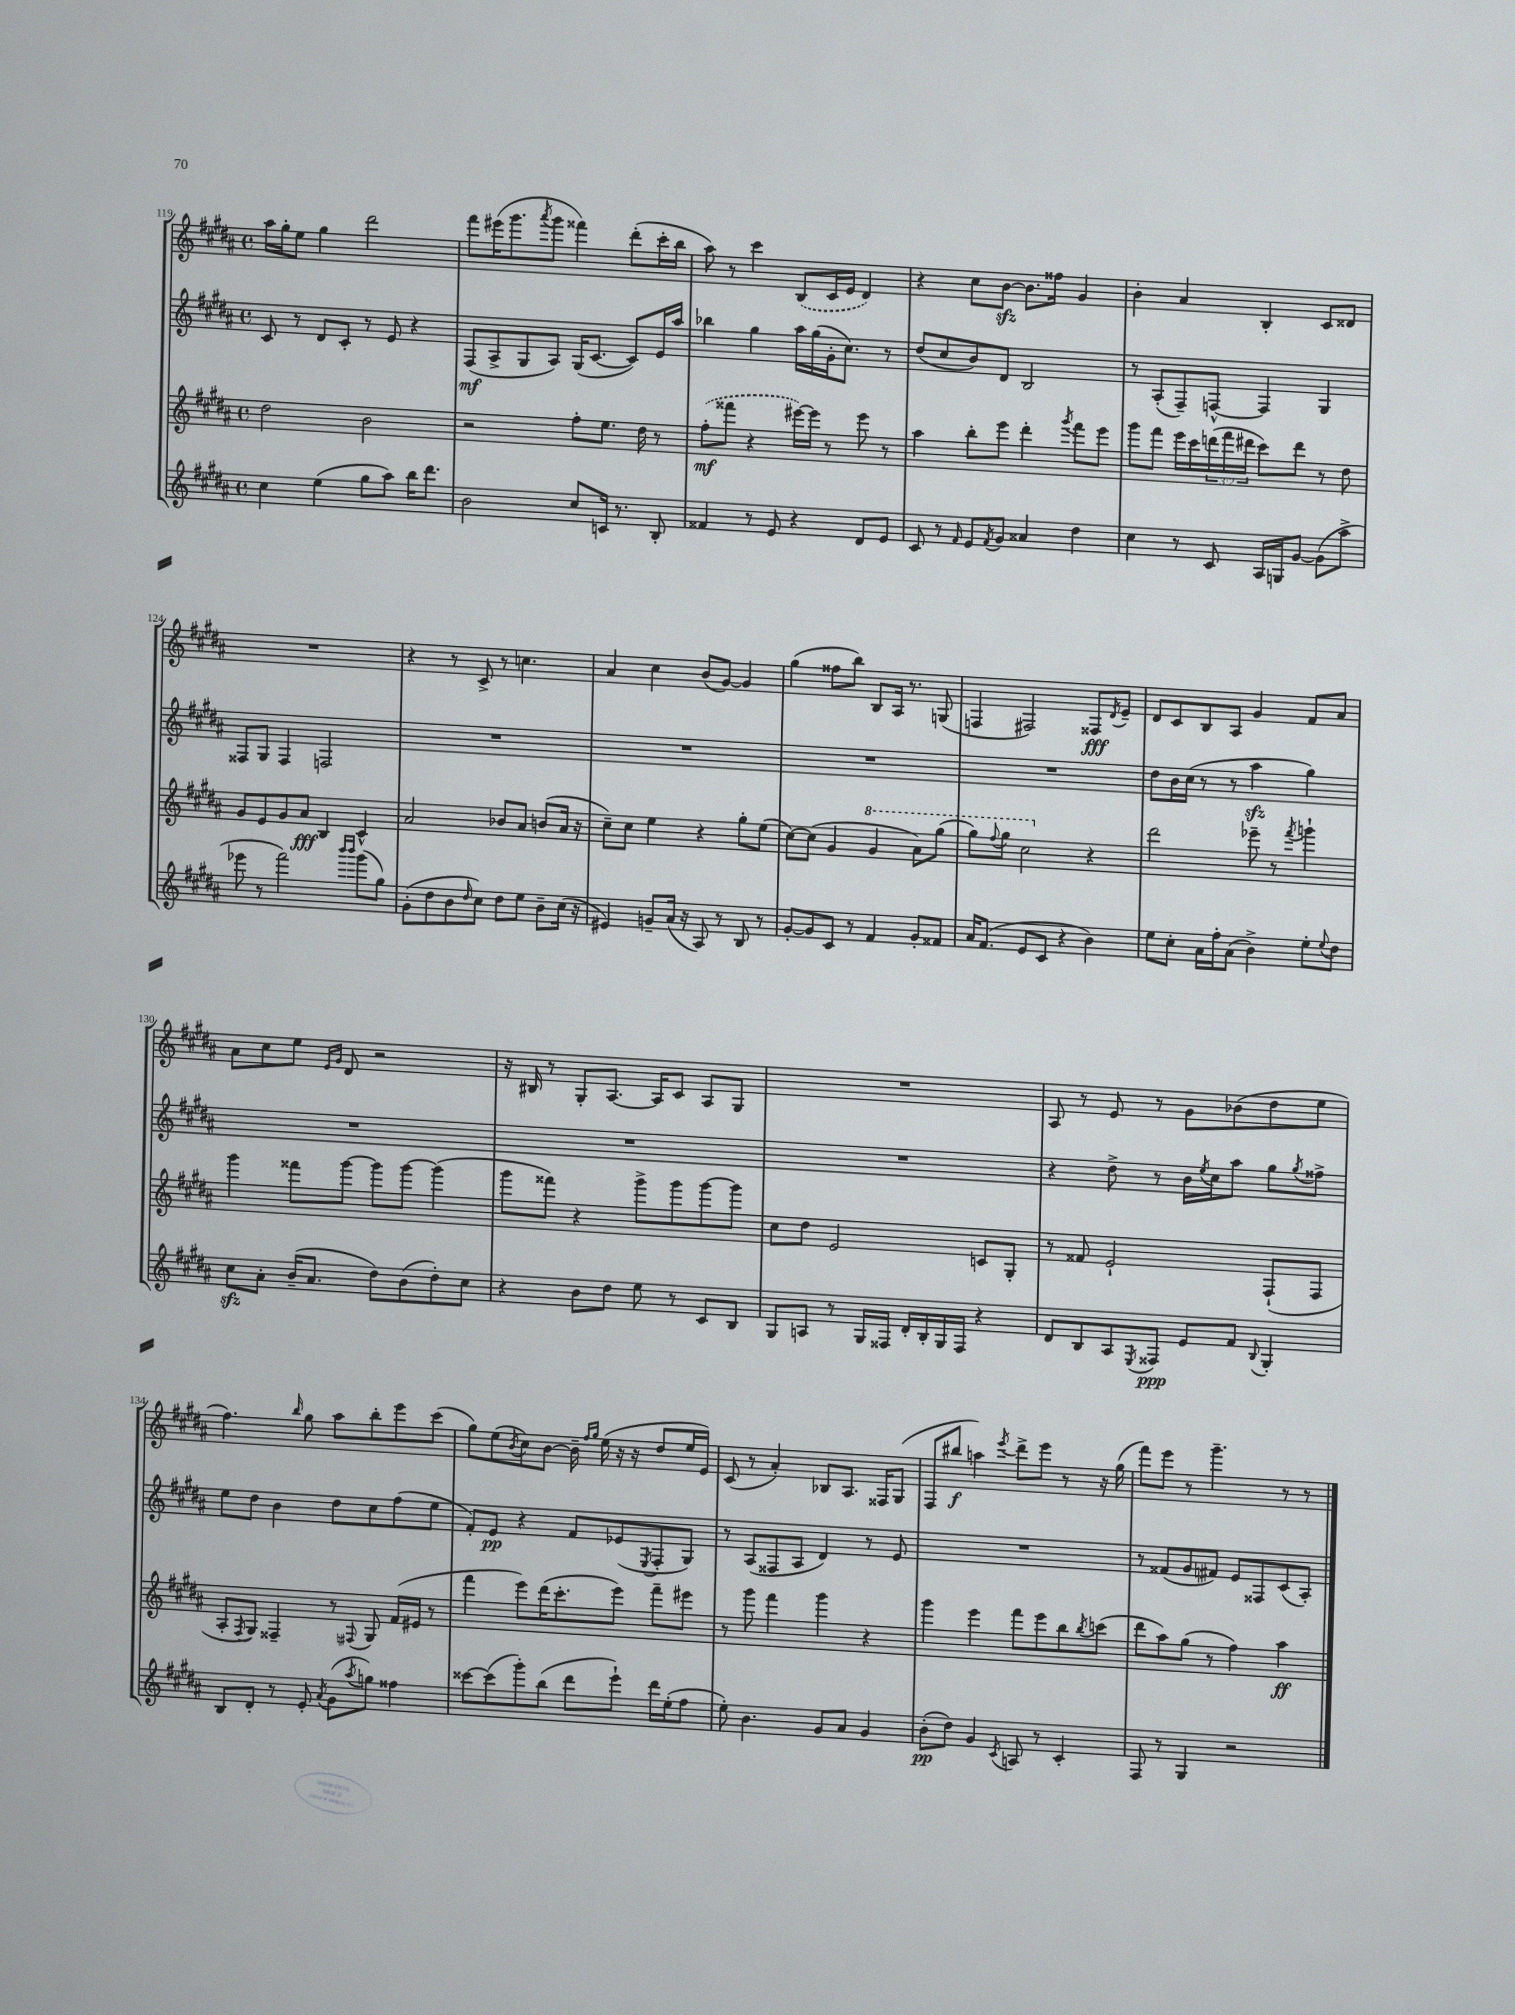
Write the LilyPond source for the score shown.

<<
\new StaffGroup <<
\new Staff = "s0" {
    \clef treble \key b \major \defaultTimeSignature \time 4/4
    ais''16 gis''16-. e''8 gis''4 dis'''2 |
    fis'''8 eis'''16( gis'''8. \acciaccatura { ais'''8 } gis'''8 fisis'''4) dis'''8-.( cis'''16-. b''16 |
    ais''8) r8 cis'''4 \once \slurDashed b8( cis'16 e'16 dis'4) |
    r4 cis''8 b'8~\sfz b'8. fisis''16 gis'4 |
    b'4-. ais'4 b4-. cis'8 disis'8 |
    R1 |
    r4 r8 cis'8-> r8 c''4. |
    ais'4 cis''4 b'8( gis'8~) gis'4 |
    gis''4( fisis''8 b''8) b8 ais16 r8. g8( |
    f4 fis2) fisis8\fff \acciaccatura { dis'8 } e'8-- |
    dis'8 cis'8 b8 ais8 gis'4 fis'8 ais'8 |
    ais'8 cis''8 e''8 \grace { e'16 gis'16 } dis'8 r2 |
    r16 bis16 r8 gis8-. ais8.~ ais16 cis'8 ais8 gis8 |
    R1 |
    ais8 r8 e'8 r8 gis'8 bes'8( dis''8 e''8 |
    fis''4.) \grace { b''16 } gis''8 ais''8 b''8-. e'''8 cis'''8( |
    gis''8) e''8( \acciaccatura { b'8 } cis''8) b'8~ b'16-- \grace { fis''16 gis''16 } e''16( r16 r16 dis''8 e''16 e'16) |
    cis'8( r8 ais'4-.) bes8 ais8. fisis16 gis8( |
    fis8 bis''8\f a''4) \acciaccatura { e'''8 } dis'''8-> e'''8 r8 r16 gis''16( |
    fis'''8) e'''8 r8 gis'''4.-- r8 r8 \bar "|." |
}
\new Staff = "s1" {
    \clef treble \key b \major \defaultTimeSignature \time 4/4
    cis'8 r8 dis'8 cis'8-. r8 e'8 r4 |
    fis8\mf( ais8-> gis8 ais8) gis16( cis'8.~ cis'8) e'16 ais''16 |
    bes''4 gis''4 ais''16 gis''16( gis'16-. cis''8.) r8 |
    dis''8( cis''8 b'8) dis'8 b2 |
    r8 ais8-.( fis8--) f8~-^ f4 gis4 |
    fisis8 gis8 fisis4 f2 |
    R1 |
    R1 |
    R1 |
    R1 |
    dis''8 b'16 cis''16( r8 r8 ais''4\sfz gis''4) |
    R1 |
    R1 |
    R1 |
    r4 dis''8-> r8 b'16 \acciaccatura { e''8 } cis''16 ais''8 gis''8 \acciaccatura { gis''8 } fisis''8-> |
    e''8 dis''8 b'4 dis''8 cis''8 fis''8( e''8 |
    fis'8-.) e'8\pp r4 fis'8 ees'8( \acciaccatura { e8 } fis8-. gis8) |
    r8 ais8( fisis8 ais8 dis'4) r8 e'8 |
    R1 |
    r8 fisis'8( gis'8 fis'8) e'8 fisis8 cis'8( ais8-.) \bar "|." |
}
\new Staff = "s2" {
    \clef treble \key b \major \defaultTimeSignature \time 4/4 \override Staff.TupletNumber.text = #tuplet-number::calc-fraction-text
    dis''2 b'2 |
    r2 fis''8-. e''8. dis''16 r8 |
    \once \slurDashed fis''8-.\mf( fisis'''8 r4 eis'''16~) eis'''16 r8 eis'''8 r8 |
    ais''4 b''8-. e'''8 dis'''4-. \acciaccatura { gis'''8 } fis'''8 e'''8 |
    gis'''8 fis'''8 e'''16 cis'''16 \tuplet 3/2 { d'''16( fis'''16 dis'''16 } cis'''8) dis'''8 r8 dis''8 |
    gis'8 e'8 gis'8 ais'8\fff b4 cis'4-^ |
    ais'2 bes'8 ais'8 b'8( ais'16 r16 |
    cis''8--) cis''8 e''4 r4 gis''8-. e''8( |
    cis''8~) cis''8( gis'4 \ottava #1 gis''4 ais''8) gis'''8( |
    gis'''8) \appoggiatura { fis'''8 } gis'''8 cis'''2 \ottava #0 r4 |
    dis'''2 ees'''8-- r8 \acciaccatura { fis'''8 } g'''4-! |
    gis'''4 fisis'''8 gis'''8~ gis'''8 gis'''8~ gis'''4( |
    gis'''8 fisis'''8) r4 gis'''8-> gis'''8 gis'''8~ gis'''8 |
    cis''8 dis''8 e'2 c'8 gis8-. |
    r8 fisis'8 e'2-! fis8-!( fis8 |
    ais8-. \acciaccatura { fis8 } gis8) fisis4-- r8 \appoggiatura { fis8 } gis8 fis'16( eis'16 r8 |
    fis'''4 e'''8) dis'''16( cis'''8.-. e'''8) fis'''8-- eis'''8 |
    r8 gis'''8 fis'''4 gis'''4 r4 |
    gis'''4 e'''4 fis'''8 e'''8 b''8 \acciaccatura { b''8 } c'''8( |
    dis'''8 ais''8) gis''8( r8 fis''4) ais''4\ff \bar "|." |
}
\new Staff = "s3" {
    \clef treble \key b \major \defaultTimeSignature \time 4/4
    cis''4 e''4( gis''8 ais''8) b''16 dis'''8. |
    b'2 cis''8 c'16 r8. b8-. |
    fisis'4 r8 e'8 r4 dis'8 e'8 |
    cis'8 r8 \grace { fis'16 } e'8 \acciaccatura { fis'8 } gis'8 aisis'4 dis''4 |
    cis''4 r8 cis'8 ais16 g16 gis'8~ gis'8( ais''8-> |
    ees'''8 r8 fis'''2) \grace { b'''16 b'''16 } gis'''8( gis''8) |
    gis'8-.( dis''8 b'8 \grace { dis''16 } cis''8) dis''8 e''8 b'8-- cis''16( r16 |
    eis'4) g'8-- ais'16( r16 ais8) r8 b8 r8 |
    gis'8~-. gis'8 cis'8 r8 fis'4 gis'8-. fisis'8 |
    ais'16 fis'8.( e'8 cis'8 r4 b'4) |
    e''8 cis''8-. ais'16 fis''16-. ais'8( b'4->) e''8-. \appoggiatura { e''8 } dis''8 |
    cis''8\sfz ais'8-. b'16--( ais'8. dis''8) b'8( dis''8-.) cis''8 |
    r4 b'8 dis''8 e''8 r8 cis'8 b8 |
    gis8 a8 r8 gis16 fisis16 dis'16-. b16-. gis16 fisis16 r4 |
    dis'8 b8 ais8 \acciaccatura { e8 } fisis8\ppp e'8 fis'8 \appoggiatura { b8 } gis4-. |
    b8 dis'8-. r8 e'8-. \acciaccatura { ais'8 } gis'8( \acciaccatura { ais''8 } g''8) fisis''4 |
    cisis'''8~ cisis'''8( gis'''8-.) b''8( dis'''8 e'''8-!) dis'''16 e''16-.( fis''8 |
    e''8-.) b'4. gis'8 ais'8 gis'4 |
    b'8-.\pp( dis''8) gis'4 \acciaccatura { cis'8 } a8 r8 cis'4-. |
    fis8 r8 gis4 r2 \bar "|." |
}
>>
>>
\layout { \context { \Score currentBarNumber = #119 } }
